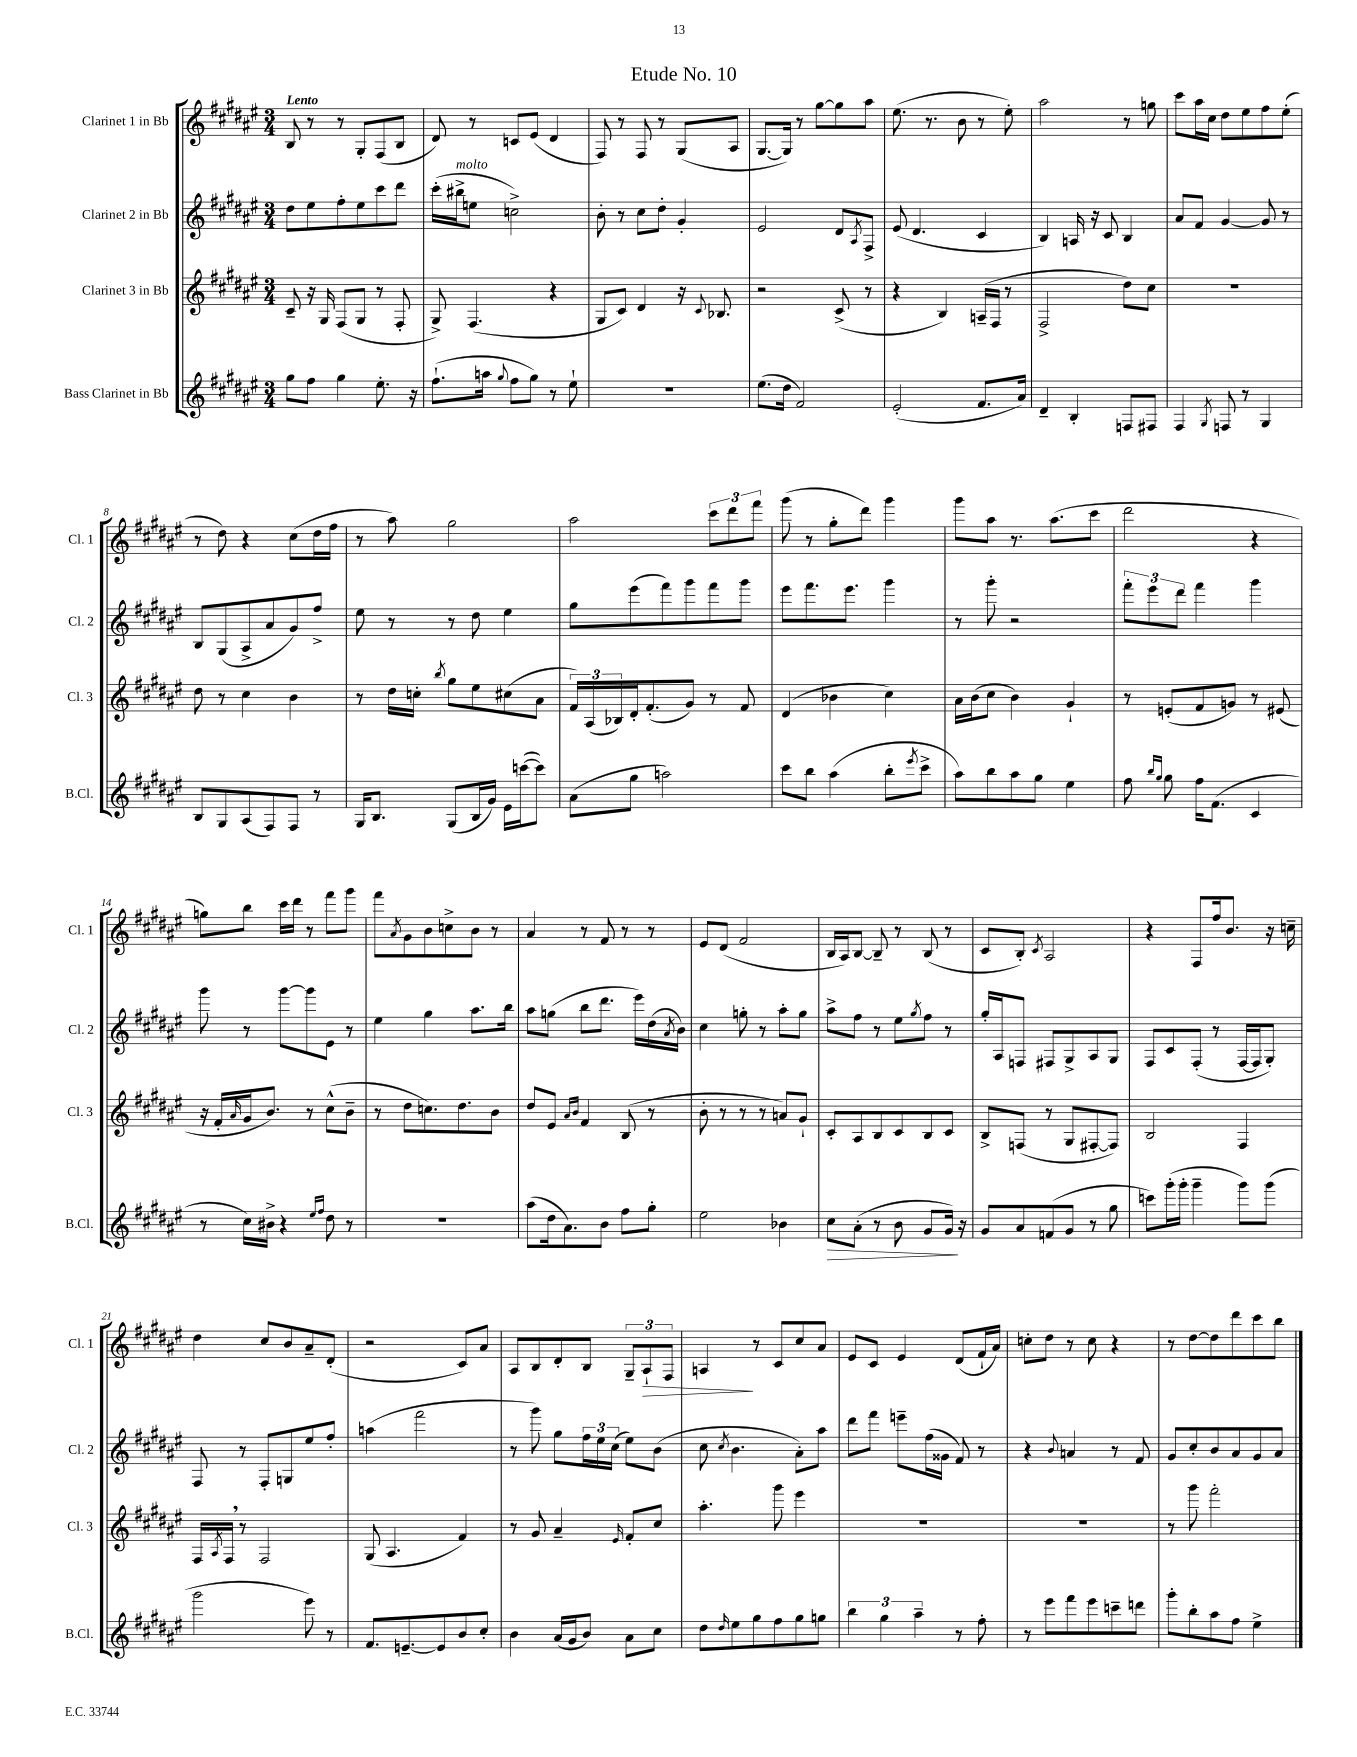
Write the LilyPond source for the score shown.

\header { title = "Etude No. 10" }
<<
\new StaffGroup <<
\new Staff = "s0" \with { instrumentName = "Clarinet 1 in Bb" shortInstrumentName = "Cl. 1" } {
    \clef treble \key fis \major \numericTimeSignature \time 3/4 \tempo "Lento"
    b8 r8 r8 gis8-. fis8( b8 |
    dis'8) r8 c'8 eis'8( dis'4 |
    fis8) r8 fis8 r8 gis8( ais8 |
    gis8.~ gis16) r8 gis''8~ gis''8 ais''8 |
    eis''8.( r8. b'8 r8 eis''8-.) |
    ais''2 r8 g''8 |
    cis'''8 ais''16 cis''16 dis''8 eis''8 fis''8 eis''8-.( |
    r8 dis''8) r4 cis''8( dis''16 fis''16 |
    r8 ais''8) gis''2 |
    ais''2 \tuplet 3/2 { cis'''8 dis'''8 fis'''8 } |
    gis'''8( r8 gis''8-. dis'''8) gis'''4 |
    gis'''8 ais''8 r8. ais''8.( cis'''8 |
    dis'''2 r4 |
    g''8) b''8 cis'''16 dis'''16 r8 fis'''8 gis'''8 |
    fis'''8 \acciaccatura { ais'8 } gis'8 b'8 c''8-> b'8 r8 |
    ais'4 r8 fis'8 r8 r8 |
    eis'8 dis'8( fis'2 |
    b16 ais16) b8~ b8-- r8 b8( r8 |
    cis'8 b8-.) \acciaccatura { cis'8 } ais2 |
    r4 fis8 fis''16 b'8. r16 c''16-- |
    dis''4 cis''8 b'8 ais'8-- dis'8-.( |
    r2 cis'8) ais'8 |
    ais8 b8 dis'8-. b8 \tuplet 3/2 { gis8-- ais8-!\> fis8 } |
    a4\! r8 cis'8 cis''8 ais'8 |
    eis'8 cis'8 eis'4 dis'8( fis'16-! ais'16) |
    c''8-. dis''8 r8 c''8 r4 |
    r8 dis''8~ dis''8 dis'''8 cis'''8 b''8 \bar "|." |
}
\new Staff = "s1" \with { instrumentName = "Clarinet 2 in Bb" shortInstrumentName = "Cl. 2" } {
    \clef treble \key fis \major \numericTimeSignature \time 3/4
    dis''8 eis''8 fis''8-. eis''8 cis'''8 dis'''8 |
    cis'''16-.( bis''16->^\markup { \italic "molto" } e''8 c''2->) |
    b'8-. r8 cis''8 dis''8-. gis'4-. |
    eis'2 dis'8 \acciaccatura { ais8 } fis8-> |
    eis'8( dis'4. cis'4 |
    b4) a16 r16 cis'8 b4 |
    ais'8 fis'8 gis'4~ gis'8 r8 |
    b8 gis8( ais8-> ais'8 gis'8) fis''8-> |
    eis''8 r8 r8 dis''8 eis''4 |
    gis''8 eis'''8( fis'''8) gis'''8 fis'''8 gis'''8 |
    eis'''8 fis'''8. eis'''8. gis'''4 |
    r8 gis'''8-. r2 |
    \tuplet 3/2 { fis'''8-. eis'''8 dis'''8 } fis'''4 gis'''4 |
    gis'''8 r8 gis'''8~ gis'''8 eis'8 r8 |
    eis''4 gis''4 ais''8. b''16 |
    ais''8 g''8( b''8 dis'''8. eis'''16) dis''16( \acciaccatura { ais'8 } b'16) |
    cis''4 g''8-. r8 ais''8-. g''8 |
    ais''8-> fis''8 r8 eis''8 \acciaccatura { gis''8 } fis''8 r8 |
    gis''16-. ais16 f8 fis8 gis8-> ais8 gis8 |
    fis8 cis'8 fis8-.( r8 fis16~ fis16 gis8-.) |
    fis8 r8 fis8-. g8 eis''8 fis''8-. |
    a''4( fis'''2 |
    r8 gis'''8) gis''8 \tuplet 3/2 { fis''16 eis''16 cis''16( } eis''8) b'8( |
    cis''8 \acciaccatura { cis''8 } b'4. ais'8-.) ais''8 |
    dis'''8 fis'''8 e'''8-- fis''16( gisis'16 fis'8) r8 |
    r4 \appoggiatura { b'8 } a'4 r8 fis'8 |
    gis'8 cis''8-. b'8 ais'8 gis'8 ais'8 \bar "|." |
}
\new Staff = "s2" \with { instrumentName = "Clarinet 3 in Bb" shortInstrumentName = "Cl. 3" } {
    \clef treble \key fis \major \numericTimeSignature \time 3/4
    cis'8-- r16 gis16 fis8( gis8 r8 fis8-. |
    gis8->) fis4.( r4 |
    gis8 cis'8) dis'4 r16 \appoggiatura { cis'8 } bes8. |
    r2 cis'8->( r8 |
    r4 b4) a16--( fis16 r8 |
    fis2-> dis''8) cis''8 |
    R2. |
    dis''8 r8 cis''4 b'4 |
    r8 dis''16 c''16-. \acciaccatura { b''8 } gis''8 eis''8 cis''8( ais'8 |
    \tuplet 3/2 { fis'16) ais16( bes16) } dis'16-. fis'8.-.( gis'8) r8 fis'8 |
    dis'4( bes'4 cis''4) |
    ais'16 b'16( cis''8 b'4) gis'4-! |
    r8 e'8-.( fis'8 g'8) r8 eis'8( |
    r16 fis'16-. \grace { ais'16 } gis'16 b'8.) r8 cis''8-^( b'8-- |
    r8 dis''8 c''8.) dis''8. b'8 |
    dis''8 eis'8 \grace { ais'16 b'16 } fis'4 b8( r8 |
    b'8-. r8 r8 r8 a'8) gis'8-! |
    cis'8-. ais8 b8 cis'8 b8 cis'8 |
    b8-> f8( r8 gis8 fis8~-. fis8) |
    b2 fis4 |
    fis16 \acciaccatura { ais8 } fis16 \breathe r8 fis2 |
    gis8( ais4. fis'4) |
    r8 gis'8 ais'4-- \grace { eis'16 } fis'8-. cis''8 |
    ais''4.-. gis'''8 eis'''4 |
    R2. |
    R2. |
    r8 gis'''8 fis'''2-. \bar "|." |
}
\new Staff = "s3" \with { instrumentName = "Bass Clarinet in Bb" shortInstrumentName = "B.Cl." } {
    \clef treble \key fis \major \numericTimeSignature \time 3/4
    gis''8 fis''8 gis''4 eis''8.-. r16 |
    fis''8.-!( a''16 \appoggiatura { gis''8 } fis''8 gis''8) r8 eis''8-! |
    R2. |
    eis''8.( dis''16 fis'2) |
    eis'2-.( fis'8. ais'16) |
    dis'4-- b4-. f8 fis8 |
    fis4 \acciaccatura { gis8 } f8 r8 gis4 |
    b8 gis8 ais8( fis8) fis8 r8 |
    gis16 b8. gis8( b16 gis'16) eis'16 c'''16~( c'''8) |
    ais'8( gis''8 a''2) |
    cis'''8 b''8 ais''4( b''8-. \acciaccatura { eis'''8 } cis'''8-> |
    ais''8) b''8 ais''8 gis''8 eis''4 |
    fis''8 \grace { b''16 gis''16 } gis''8 fis''16 fis'8.( cis'4 |
    r8 cis''16) bis'16-> r4 \grace { eis''16 fis''16 } dis''8 r8 |
    R2. |
    ais''8( dis''16 ais'8.) b'8 fis''8 gis''8-. |
    eis''2 bes'4 |
    cis''8\> ais'8-.( r8 b'8 gis'8 gis'16\!) r16 |
    gis'8 ais'8 f'8( gis'8 r8 gis''8 |
    c'''8) gis'''16-.( gis'''16-. gis'''4-- gis'''8) gis'''8( |
    gis'''2 eis'''8) r8 |
    fis'8. e'8.~-- e'8 b'8 cis''8-. |
    b'4 ais'16( gis'16 b'8) ais'8 cis''8 |
    dis''8 \grace { dis''16 } eis''8 gis''8 fis''8 gis''8 g''8 |
    \tuplet 3/2 { b''4 gis''4 ais''4-- } r8 fis''8-. |
    r8 eis'''8 fis'''8 eis'''8 c'''8-- d'''8 |
    gis'''8-. b''8-. ais''8 fis''8 eis''4-> \bar "|." |
}
>>
>>
